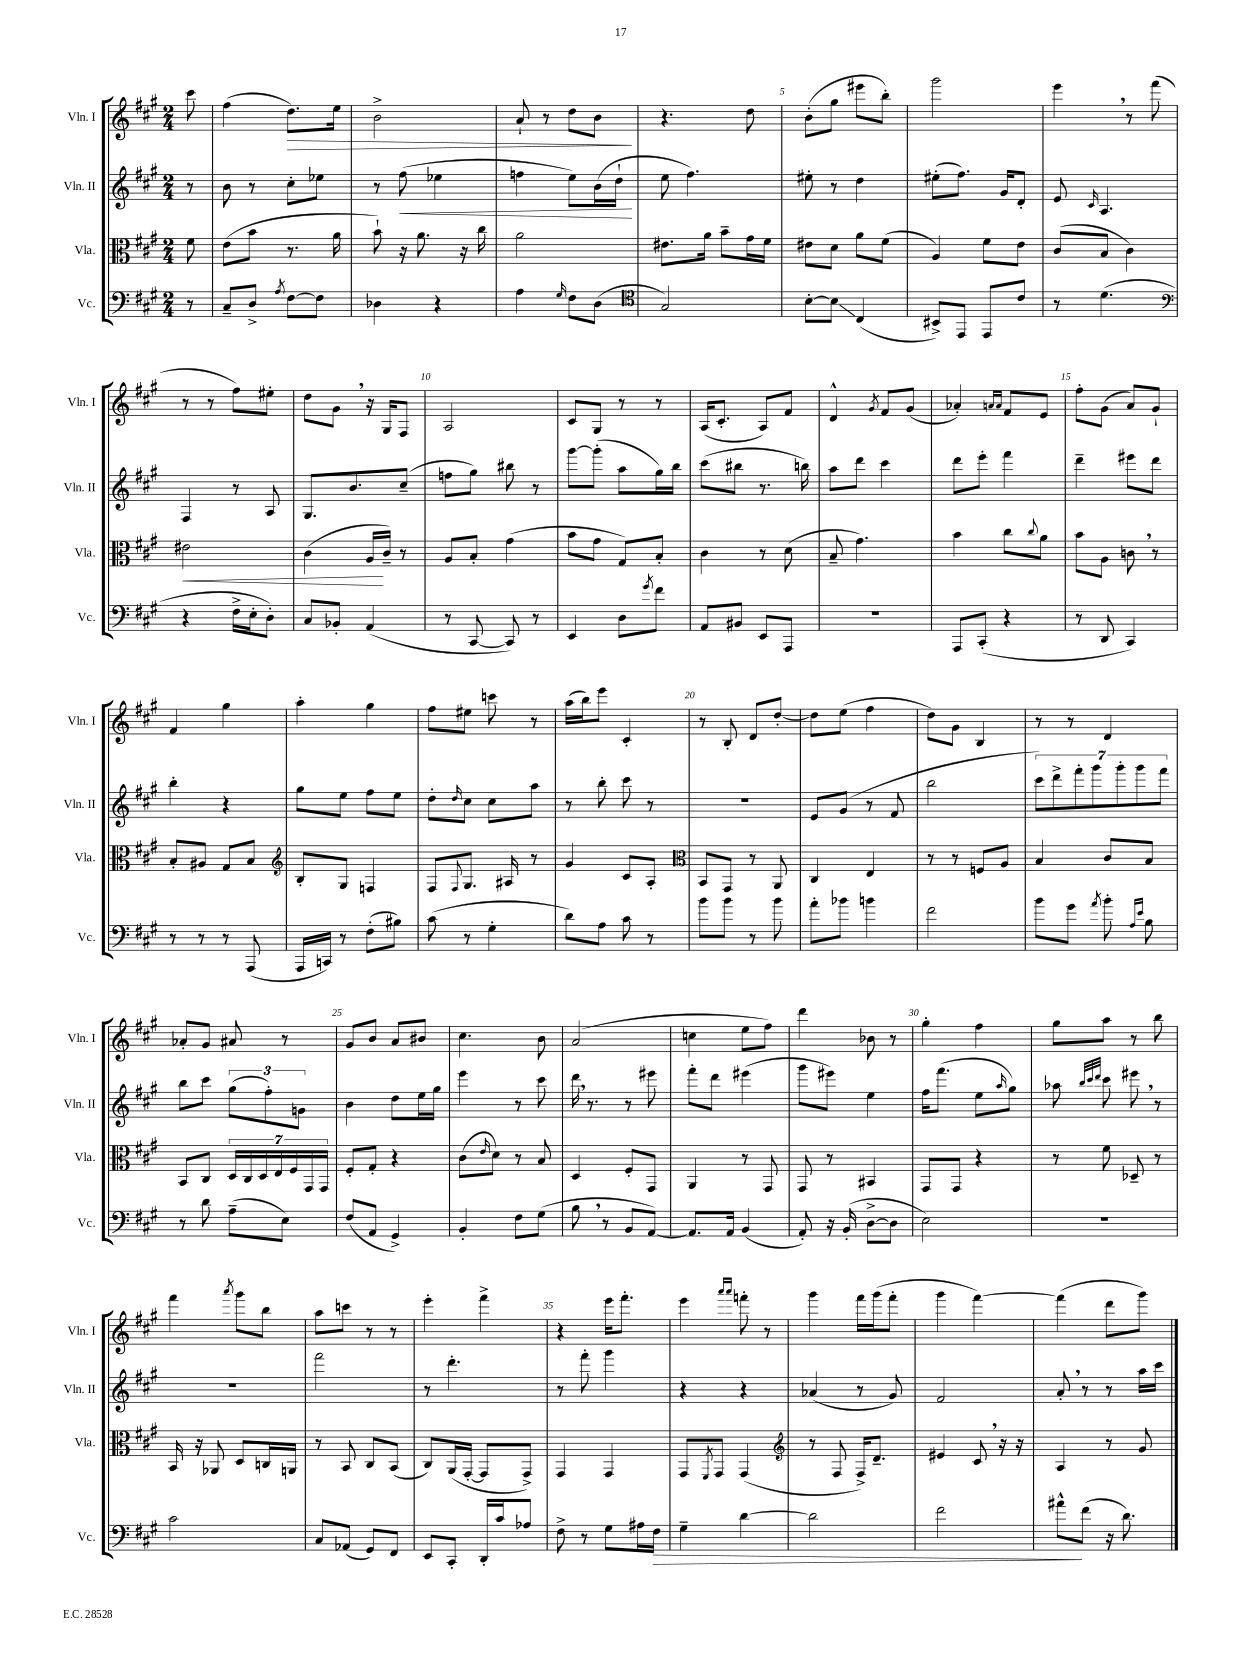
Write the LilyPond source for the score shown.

<<
\new StaffGroup <<
\new Staff = "s0" \with { instrumentName = "Vln. I" shortInstrumentName = "Vln. I" } {
    \clef treble \key a \major \numericTimeSignature \time 2/4 \partial 8
    cis'''8 |
    fis''4( d''8.\>) e''16 |
    b'2-> |
    a'8-! r8 d''8 b'8\! |
    r4. d''8 |
    b'8-.( gis''8 eis'''8 b''8-.) |
    gis'''2 |
    e'''4 \breathe r8 fis'''8( |
    r8 r8 fis''8) eis''8-. |
    d''8 gis'8 \breathe r16 gis16 fis8 |
    a2 |
    cis'8 gis8 r8 r8 |
    a16( cis'8.-. a8) fis'8 |
    d'4-^ \acciaccatura { gis'8 } fis'8 gis'8( |
    aes'4-.) \grace { a'16 a'16 } fis'8 e'8 |
    fis''8-. gis'8( a'8) gis'8-! |
    fis'4 gis''4 |
    a''4-. gis''4 |
    fis''8 eis''8 c'''8 r8 |
    a''16( b''16) e'''8 cis'4-. |
    r8 b8-. d'8 d''8~-. |
    d''8 e''8( fis''4 |
    d''8) gis'8 b4 |
    r8 r8 d'4 |
    aes'8-. gis'8 ais'8 r8 |
    gis'8 b'8 a'8 bis'8 |
    cis''4. b'8 |
    a'2( |
    c''4 e''8 fis''8) |
    d'''4 bes'8 r8 |
    gis''4-. fis''4 |
    gis''8 a''8 r8 b''8 |
    fis'''4 \acciaccatura { a'''8 } gis'''8 b''8 |
    a''8 c'''8 r8 r8 |
    e'''4-. fis'''4-> |
    r4 e'''16 fis'''8.-. |
    e'''4 \grace { a'''16 a'''16 } f'''8-. r8 |
    gis'''4 fis'''16 gis'''16( fis'''8-. |
    gis'''4 fis'''4~) |
    fis'''4( d'''8 gis'''8) \bar "|." |
}
\new Staff = "s1" \with { instrumentName = "Vln. II" shortInstrumentName = "Vln. II" } {
    \clef treble \key a \major \numericTimeSignature \time 2/4 \partial 8
    r8 |
    b'8 r8 cis''8-. ees''8 |
    r8 fis''8\<( ees''4 |
    f''4 e''8) b'16( d''16-!\! |
    e''8 fis''4.) |
    eis''8-. r8 d''4 |
    eis''8-.( fis''8.) gis'16 d'8-. |
    e'8 \grace { cis'16 } a4. |
    fis4 r8 a8 |
    gis8. b'8. cis''8--( |
    f''8 gis''8) bis''8 r8 |
    gis'''8~ gis'''8-.( a''8 gis''16) b''16 |
    cis'''8( bis''8 r8. b''16) |
    a''8 d'''8 cis'''4 |
    d'''8 e'''8-. fis'''4 |
    d'''4-- eis'''8 d'''8 |
    b''4-. r4 |
    gis''8 e''8 fis''8 e''8 |
    d''8-. \grace { d''16 } cis''8 cis''8 a''8 |
    r8 b''8-. cis'''8 r8 |
    r2 |
    e'8 gis'8( r8 fis'8 |
    b''2 |
    \tuplet 7/4 { cis'''8) d'''8-> fis'''8-. gis'''8 gis'''8-. gis'''8 fis'''8 } |
    b''8 cis'''8 \tuplet 3/2 { gis''8( fis''8-.) g'8 } |
    b'4 d''8 e''16 gis''16 |
    e'''4 r8 cis'''8 |
    d'''16 \breathe r8. r8 eis'''8 |
    fis'''8-. d'''8 eis'''4( |
    gis'''8 eis'''8) e''4 |
    fis''16 fis'''8.( e''8 \grace { a''16 } gis''8) |
    aes''8 \grace { b''32 cis'''32 d'''32 } cis'''8 eis'''8 \breathe r8 |
    R2 |
    fis'''2 |
    r8 d'''4.-. |
    r8 fis'''8-. gis'''4 |
    r4 r4 |
    aes'4( r8 gis'8) |
    fis'2 |
    a'8-. \breathe r8 r8 a''16 cis'''16 \bar "|." |
}
\new Staff = "s2" \with { instrumentName = "Vla." shortInstrumentName = "Vla." } {
    \clef alto \key a \major \numericTimeSignature \time 2/4 \partial 8
    fis'8 |
    e'8( b'8 r8. a'16 |
    b'8-!) r16 a'8. r16 cis''16 |
    a'2 |
    eis'8. a'16 b'8-- gis'16 fis'16 |
    eis'8 d'8 a'8 fis'8( |
    a4) fis'8 e'8 |
    cis'8( b8 cis'4) |
    eis'2\< |
    cis'4( a16\! cis'16--) r8 |
    a8 b8-. gis'4( |
    b'8 gis'8 gis8) b8-. |
    cis'4 r8 d'8( |
    b8-- gis'4.) |
    b'4 cis''8 \appoggiatura { cis''8 } a'8 |
    b'8 a8 c'8 \breathe r8 |
    b8-. ais8 gis8 b8 |
    \clef treble b8-. gis8 f4 |
    fis8 \appoggiatura { fis8 } gis8. ais16 r8 |
    gis'4 cis'8 a8-. |
    \clef alto b,8 gis,8 r8 a,8 |
    cis4 e4 |
    r8 r8 f8 a8 |
    b4 cis'8 b8 |
    b,8 cis8 \tuplet 7/4 { d16 cis16 d16 e16 fis16 gis,16 gis,16 } |
    fis8-. gis8-. r4 |
    cis'8( \grace { e'16 } d'8) r8 b8 |
    d4 fis8-. gis,8 |
    a,4 r8 gis,8 |
    gis,8 r8 bis,4 |
    gis,8 gis,8 r4 |
    r8 fis'8 des8-- r8 |
    b,16 r16 aes,8 d8 c16 a,16 |
    r8 b,8 cis8 b,8( |
    cis8) a,16( gis,16~-. gis,8 gis,8->) |
    gis,4 gis,4 |
    gis,8 \acciaccatura { fis,8 } gis,8 gis,4( |
    \clef treble r8 fis8 fis16->) d'8.-- |
    eis'4 cis'8 \breathe r16 r16 |
    a4 r8 gis'8 \bar "|." |
}
\new Staff = "s3" \with { instrumentName = "Vc." shortInstrumentName = "Vc." } {
    \clef bass \key a \major \numericTimeSignature \time 2/4 \partial 8
    r8 |
    cis8-- d8-> \acciaccatura { a8 } fis8~ fis8 |
    des4 r4 |
    a4 \grace { gis16 } fis8 d8( |
    \clef tenor gis2) |
    b8~-. b8\glissando cis4( |
    bis,8->) e,8 e,8 cis'8 |
    r8 d'4.( |
    \clef bass r4 fis16-> e16-. d8-.) |
    cis8 bes,8-. a,4( |
    r8 cis,8~ cis,8) r8 |
    e,4 d8 \acciaccatura { gis'8 } fis'8 |
    a,8 bis,8 e,8 a,,8 |
    R2 |
    a,,8 cis,8-.( r4 |
    r8 d,8 cis,4) |
    r8 r8 r8 a,,8( |
    a,,16 c,16) r8 fis8-.( bis8) |
    cis'8( r8 gis4-. |
    d'8) a8 cis'8 r8 |
    b'8 b'8 r8 b'8 |
    a'8-. bes'8 b'4 |
    fis'2 |
    b'8 gis'8 \acciaccatura { a'8 } b'8-. \grace { a16 e'16 } b8 |
    r8 d'8 a8--( e8) |
    fis8( a,8 gis,4->) |
    b,4-. fis8 gis8( |
    b8 \breathe r8 b,8 a,8~) |
    a,8. a,16 b,4( |
    a,8-.) r16 b,16-.( d8~-> d8 |
    e2) |
    r2 |
    cis'2 |
    cis8 aes,8( gis,8) fis,8 |
    e,8 cis,8-. d,16-. cis'16 aes8 |
    fis8-> r8 gis8 ais16 fis16\> |
    gis4-- d'4~ |
    d'2 |
    fis'2 |
    ais'8-^\! fis'8( r16 d'8.) \bar "|." |
}
>>
>>
\layout { \context { \Score \override BarNumber.break-visibility = ##(#f #t #t) barNumberVisibility = #(every-nth-bar-number-visible 5) } }
